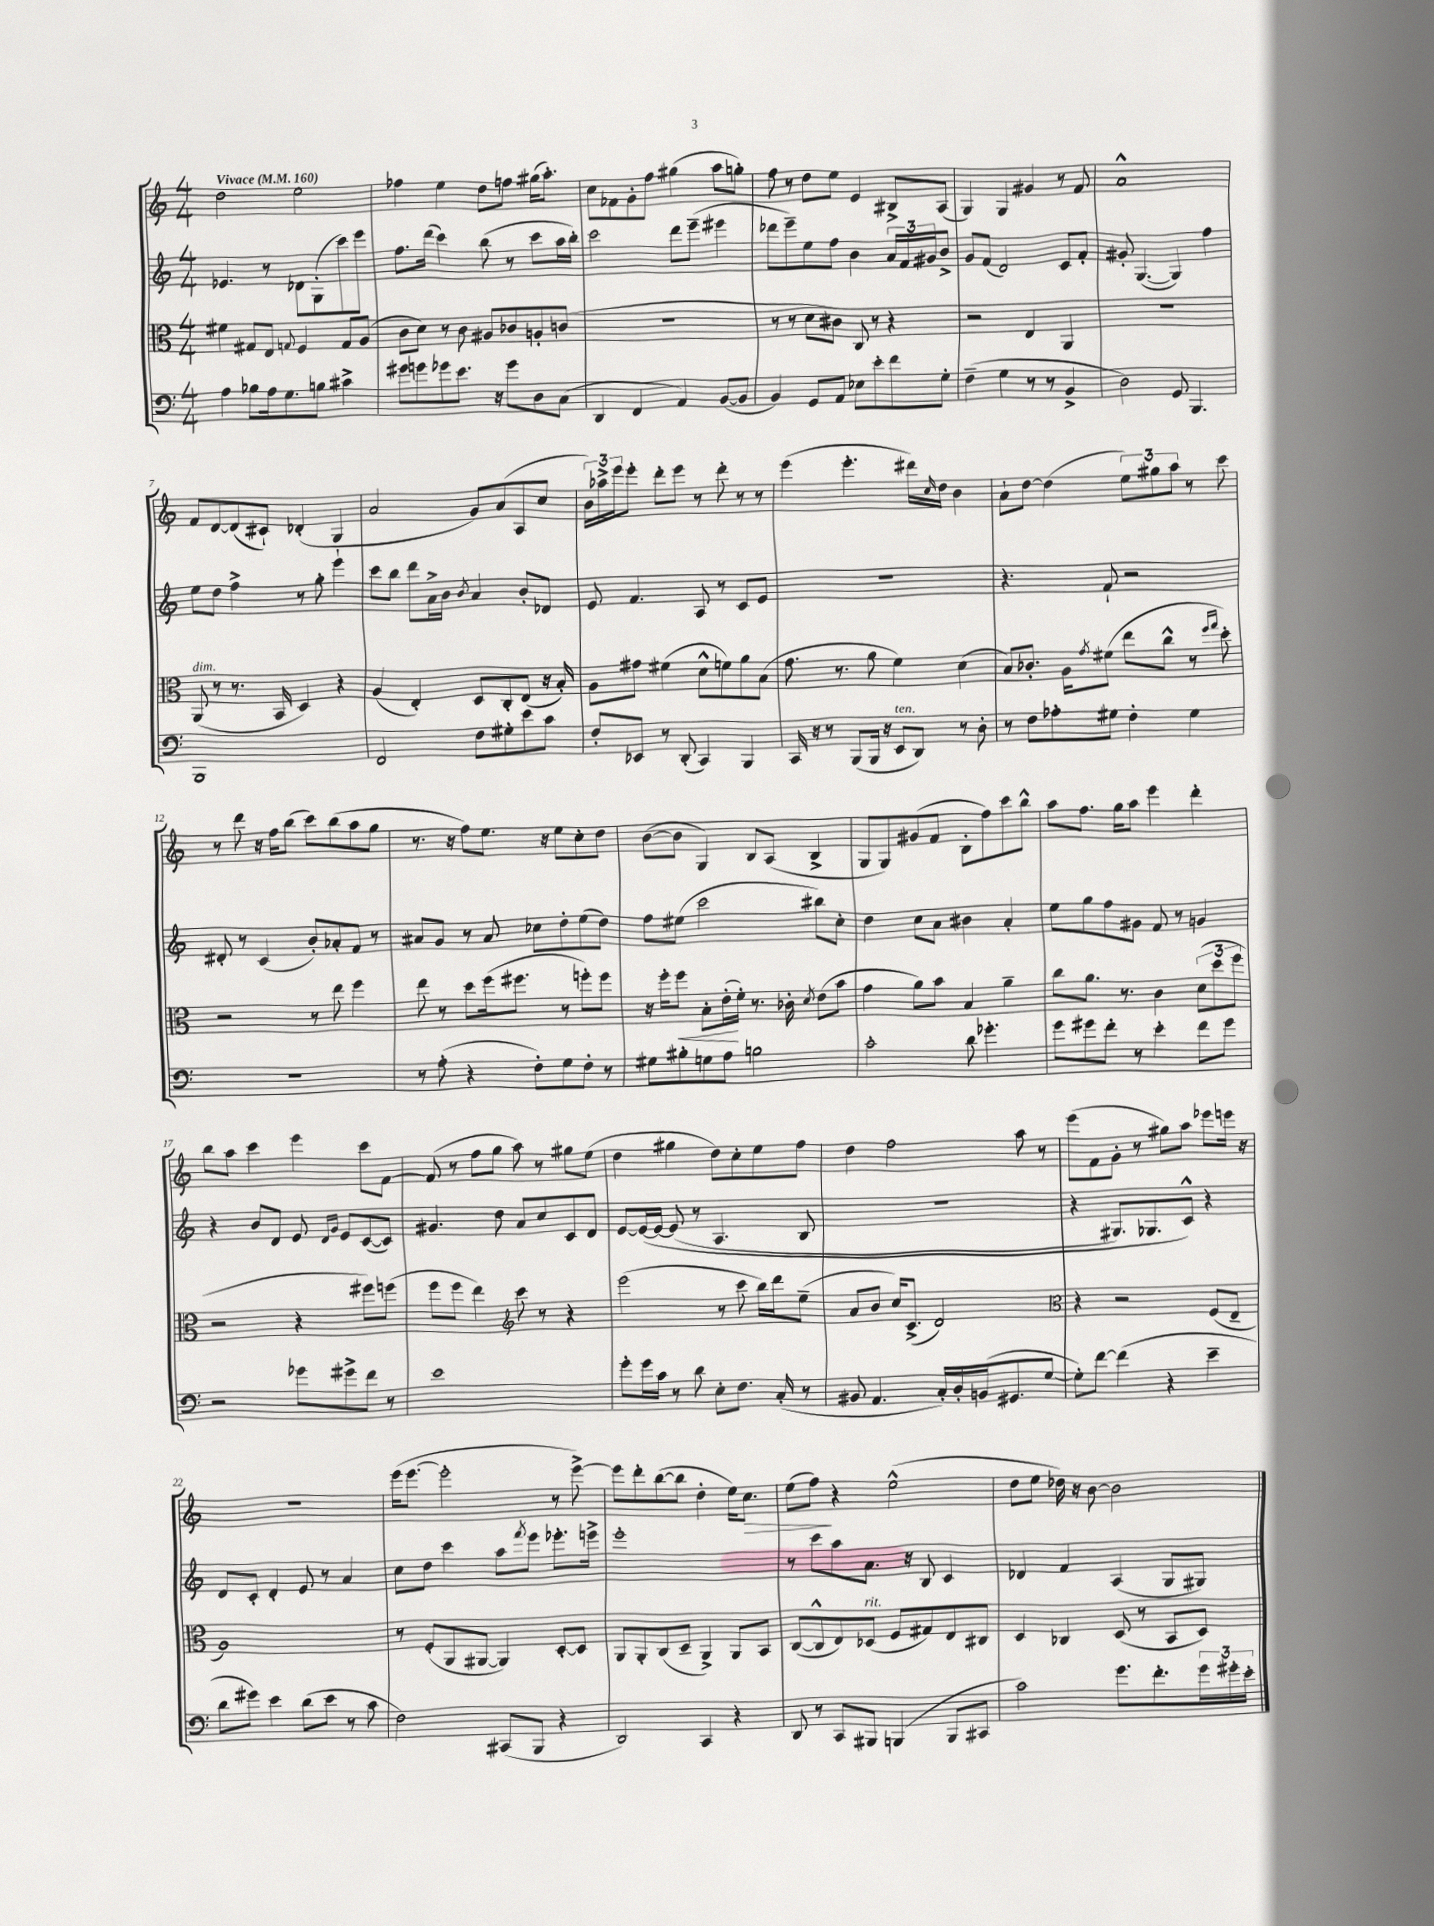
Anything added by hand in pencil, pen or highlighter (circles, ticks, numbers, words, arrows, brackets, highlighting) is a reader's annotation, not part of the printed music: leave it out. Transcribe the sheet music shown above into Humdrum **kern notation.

**kern	**kern	**kern	**kern
*staff4	*staff3	*staff2	*staff1
*clefF4	*clefC3	*clefG2	*clefG2
*k[]	*k[]	*k[]	*k[]
*M4/4	*M4/4	*M4/4	*M4/4
*MM160	*MM160	*MM160	*MM160
4A	4f#	4.e-	2dd
8B-	8G#	.	.
16A	8E	8r	.
8.G	.	.	.
.	8qqG	.	.
.	4F	8d-	2ee
8B	.	(8G'	.
4c#^	8G	8ccc)	.
.	(8A	8eee	.
=	=	=	=
8g#	8c	8.ff	4ff-
8g	8d)	.	.
.	.	(16ddd	.
8g-	8r	4ccc)	4ee
8.e	8c	.	.
.	8A#	(8bb	8dd
16r	.	.	.
8g-	8c-	8r	8ff
8D	8A'	8ccc	(16gg#
.	.	.	8.aa')
(8C	(8c	16aa	.
.	.	16bb')	.
=	=	=	=
4DD	1r	2ccc	8cc
.	.	.	8f-
4FF	.	.	8g'
.	.	.	8ff
4AA)	.	8ddd	(4gg#
.	.	(8eee~	.
([8BB	.	4eee#	8aa
8BB]	.	.	8gg')
=	=	=	=
4BB)	8r	8ddd-	8ff
.	8r	8eee~)	8r
8GG	8d	8ee	8dd
8AA	8c#)	8ff	8ee
8E-	8C	4b	4e
8e'	8r	.	.
8f	4r	24a	8B#^
.	.	24f	.
.	.	24g#	.
8G'	.	8b^	(8A
=	=	=	=
(4F~	2r	8g	4G)
.	.	(8f	.
4G	.	2d)	4G
8r	4E	.	4g#
8r	.	.	.
4BB^	4AA	8c	8r
.	.	8f'	8f
=	=	=	=
2D)	1r	8g#'	1a^^
.	.	([4.G	.
8GG	.	4G])	.
4.BBB	.	.	.
.	.	4ff	.
=	=	=	=
1BBB	(8AA	8ee	8f
.	8r	8dd	[8d
.	8.r	4ff^	(8d]
.	.	.	8c#`)
.	16BB	.	.
.	4D)	8r	(4d-'
.	.	8gg'	.
.	4r	4eee`	4G
=	=	=	=
2FF	(4A	8ccc	2a
.	.	8bb	.
.	4E')	8ddd	.
.	.	16a^	.
.	.	16b	.
.	.	8qb	.
8F	8D	4a	8g)
8G#'	8C'	.	(8a
8e	(8E	8b'	8A
8c	16r	8d-	8cc
.	16B')	.	.
=	=	=	=
8F'	8A	8e	24b)
.	.	.	24aa-^
.	.	.	24eee
8EE-	8g#	4.f	8eee'
8r	(4f#	.	8ddd'
(8DD'	.	.	8eee
4CC)	8d^^	8A	8r
.	8f)	8r	8ddd'
4BBB	8a	8c	8r
.	(8B	8e	8r
=	=	=	=
16CC	8.g	1r	(4eee
16r	.	.	.
8r	.	.	.
.	8.r	.	.
(8BBB	.	.	4.eee'
16BBB	8a	.	.
16r	.	.	.
8EE	4f)	.	.
8DD)	.	.	16ddd#)
.	.	.	16qqcc
.	.	.	16dd
8r	(4d	.	4b
8D'	.	.	.
=	=	=	=
8r	8B)	4.r	8a`
8F	8.c-'	.	[8dd
8A-'	.	.	(4dd]
.	16A	.	.
.	8qg	.	.
8G#	(8f#	8f`	.
4F'	8ee	2r	12ee)
.	.	.	12gg#
.	8cc^^	.	.
.	.	.	12aa
4G#	8r	.	8r
.	16qqff	.	.
.	16qqgg	.	.
.	8dd')	.	8ccc
=	=	=	=
1r	2r	8d#'	8r
.	.	8r	8ddd
.	.	(4c	16r
.	.	.	16ff
.	.	.	(8bb
.	8r	8b')	8ccc)
.	8ee	8a-'	(8bb
.	4ff	8f	8aa
.	.	8r	8gg
=	=	=	=
8r	8ee	8a#	8.r
(8A'	8r	8g	.
.	.	.	16r
4r	8dd	8r	8ff)
.	(16ff	8a#	8.ee
.	8.ff#	.	.
8F')	.	8cc-	.
.	.	.	16r
8G	8r	8dd'	8ee
8F'	8ff')	(8ee	8cc'
8r	8ff	8dd)	8dd
=	=	=	=
8G#	16r	8ff	([8b
.	16ff'	.	.
8B#'	8ff	(8ee#	8b]
8G	8B'	2ccc	4G)
8A	(16e'	.	.
.	16f')	.	.
2B	8.r	.	8B
.	.	.	(8A
.	16c-'	.	.
.	8qd	.	.
.	(8e	8bb#)	4B^
.	8b	8cc'	.
=	=	=	=
2c'	4g	4dd	8G
.	.	.	8G)
.	8a)	8cc	(8g#
.	8b	8a	8f
8d	4B	4b#	8B'
4.g-'	.	.	8ff)
.	4a~	4a'	8ccc
.	.	.	8bb^^
=	=	=	=
8g	8cc	8ee	8aa
8g#	8.a	8gg	8.ff
8f'	.	8ff	.
.	8.r	.	16gg
8r	.	8g#	8aa
4e'	4c	8f	4eee
.	.	8r	.
8f	(12d	4g	4ddd'
.	12dd	.	.
8g#	.	.	.
.	12ff	.	.
=	=	=	=
2r	2r	4r	8bb
.	.	.	8aa
.	.	8b	4ccc
.	.	8d	.
8g-	4r	8e	4eee
.	.	16qqd	.
.	.	16qqg	.
8g#^	.	8e	.
8f	8ff#)	([8c	8ccc
8r	(8ff	8c])	[8f
=	=	=	=
1e	8ff	4.g#	(8f]
.	8ff	.	8r
.	4ee)	.	8ff
.	.	8dd	8gg
*	*clefG2	*	*
.	8ccc	8a	8aa)
.	8r	8cc	8r
.	4r	8c	8gg#
.	.	8d	(8ee
=	=	=	=
8g'	(2eee	[8e	4dd
16g	.	&(16e_	.
16c	.	16e_	.
8r	.	(8e]	4gg#
8d	.	8r	.
8E'	8r	4.A	8dd)
8.F	8ccc	.	8cc'
.	16bb)	.	8ee
(16C'	16ddd	.	.
8r	(8ee~	8B	8ff
=	=	=	=
8BB#	8a	1r	4dd
4.AA	8b	.	.
.	16cc)	.	2ff
.	(8.c^	.	.
16C')	2d)	.	.
16D'	.	.	.
(16BB	.	.	.
8.GG#	.	.	.
.	.	.	8aa
[8G	.	.	8r
=	=	=	=
*	*clefC3	*	*
8G'])	4r	4r	(8eee
[8f	.	.	8f
(4f]	2r	8.G#)	8g'
.	.	.	8r
.	.	8.G-	.
4r	.	.	8gg#)
.	.	8c^^&)	8aa
4e~	(8F	4r	8eee-
.	8E~	.	16eee
.	.	.	16r
=	=	=	=
8d	1A)	8d	1r
8g#)	.	8c'	.
4e	.	4d'	.
(8d	.	8e	.
8e	.	8r	.
8r	.	4a	.
8c	.	.	.
=	=	=	=
2F)	8r	8cc	(16eee
.	.	.	[8.eee
.	(8F'	8dd	.
.	8AA	4ccc	2eee']
.	[8AA#	.	.
(8CC#	4AA#])	8aa	.
.	.	8qfff	.
8BBB	.	8eee	.
4r	[8D'	8.eee-'	8r
.	8D]	.	[8eee^)
.	.	16eee^	.
=	=	=	=
2DD)	8AA	1eee'	8eee]
.	8AA'	.	8ddd'
.	(8C	.	([8bb
.	8D~	.	8bb]
4CC	4AA^)	.	4dd'
4r	8AA	.	16ee)
.	.	.	8.cc
.	8BB	.	.
=	=	=	=
8DD	([8C	8r	(8ee
8r	8C^^]	8ccc	8ff)
8CC	8E)	8aa	4r
8BBB#	(8D-	8.a	.
(4BBB	8F	.	(2ee^^
.	.	16r	.
.	8G#)	8B	.
8BBB	8E	4c	.
8CC#	8C#	.	.
=	=	=	=
2c)	4D	4d-	8dd
.	.	.	8ee
.	4C-	4f	16dd-)
.	.	.	16r
.	.	.	[8b
8.g	(8D	(4A	2b]
.	8r	.	.
8.f'	.	.	.
.	8BB	8G	.
24g	8D)	8G#)	.
24g#'	.	.	.
24e'	.	.	.
==	==	==	==
*-	*-	*-	*-
